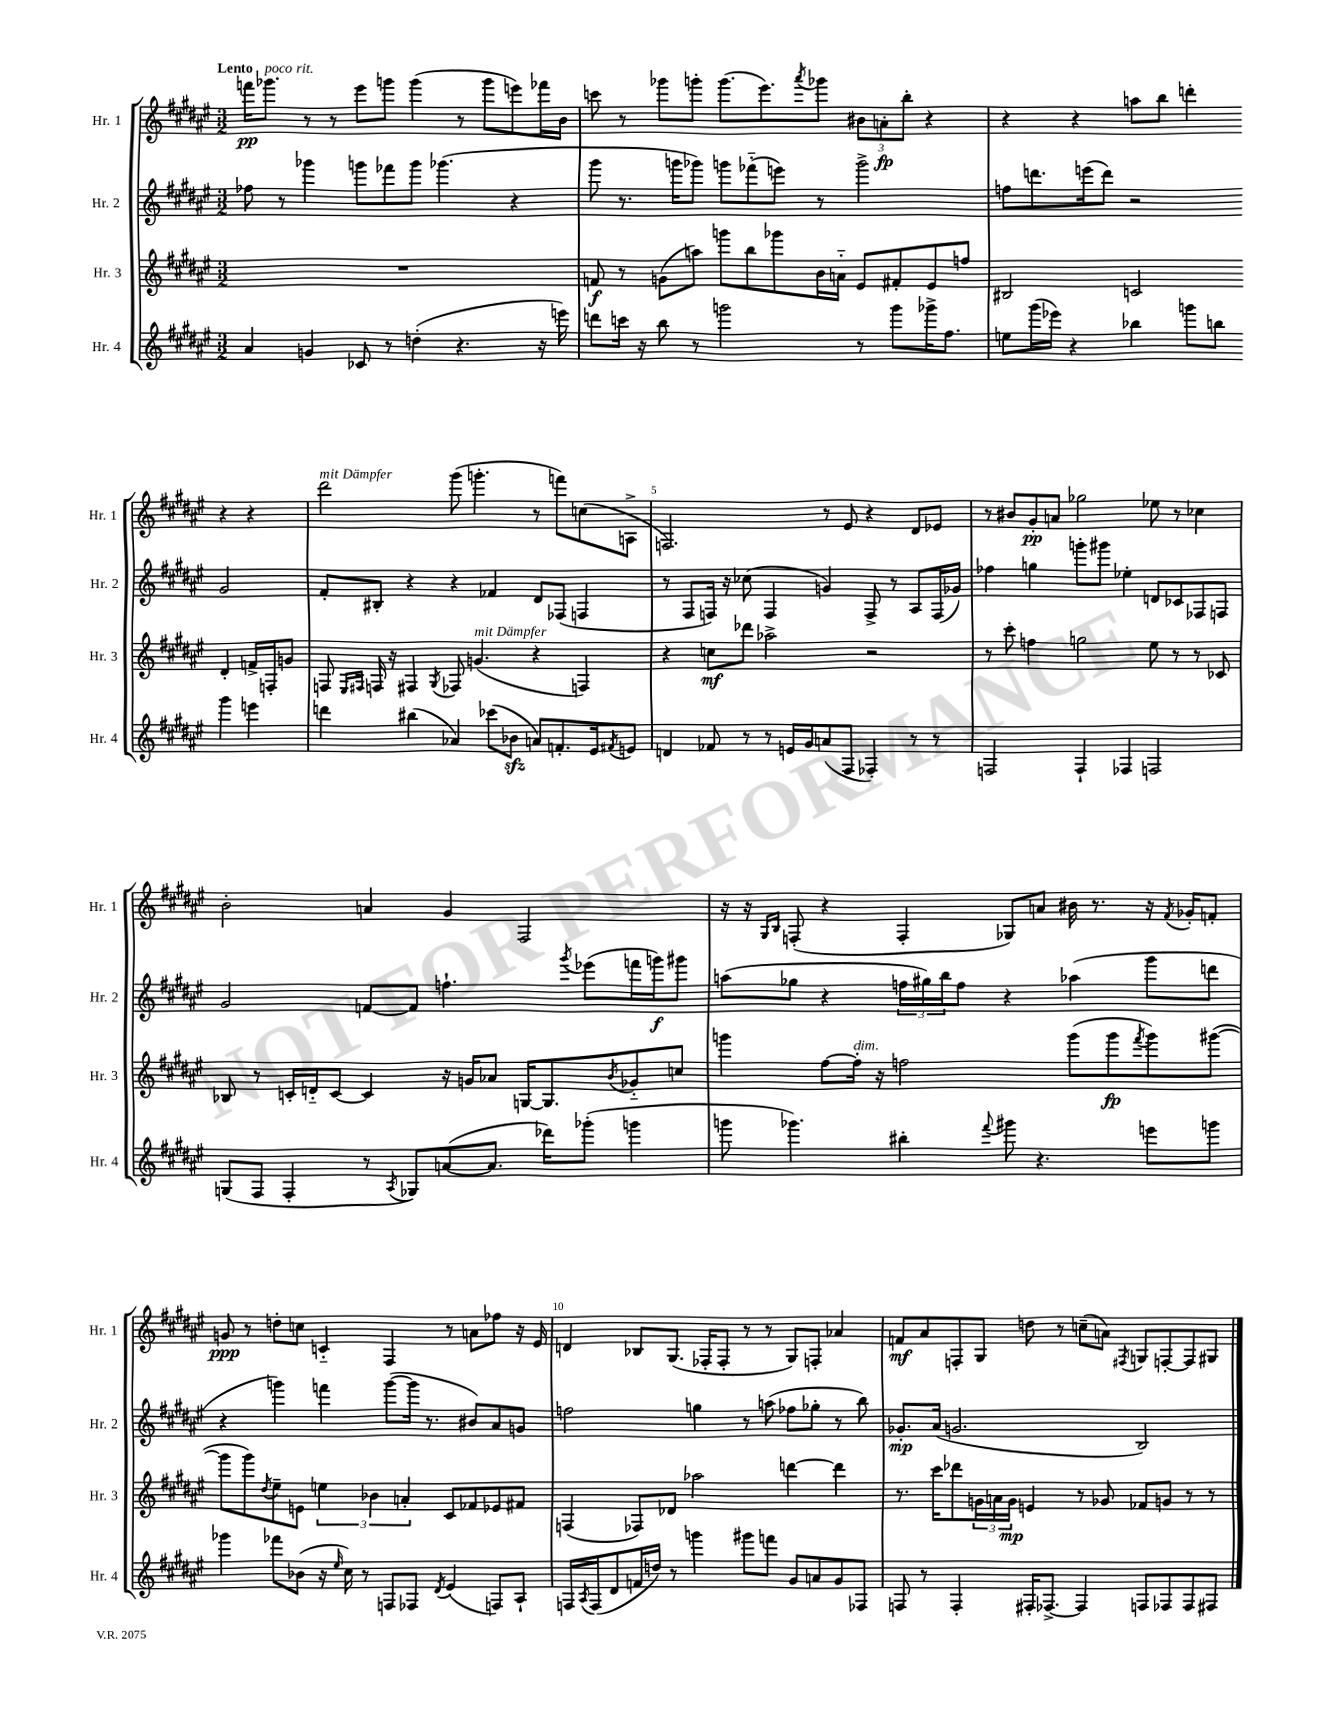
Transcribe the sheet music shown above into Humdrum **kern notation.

**kern	**kern	**kern	**kern
*staff4	*staff3	*staff2	*staff1
*clefG2	*clefG2	*clefG2	*clefG2
*k[f#c#g#d#a#e#]	*k[f#c#g#d#a#e#]	*k[f#c#g#d#a#e#]	*k[f#c#g#d#a#e#]
*M3/2	*M3/2	*M3/2	*M3/2
4a#	1.r	8ff-	16fff
.	.	.	8.ggg-
.	.	8r	.
4g	.	4ggg-	8r
.	.	.	8r
8c-	.	8ggg	8eee#
8r	.	8fff-	8ggg
(4dd'	.	8ggg	(4ggg
.	.	(4.ggg-	.
4.r	.	.	8r
.	.	.	8ggg
.	.	4r	8eee)
16r	.	.	16fff-
16eee)	.	.	16b
=	=	=	=
8ddd	8f	8ggg#	8ccc
16ccc	8r	8.r	8r
16r	.	.	.
8bb	(8g	.	8ggg-
.	.	16ggg	.
8r	8aa)	8ggg-)	8ggg'
2ggg	8ggg	8ggg	(8.ggg
.	8bb	(8fff-'~	.
.	.	.	8.eee#)
.	8ggg-	8eee)	.
.	.	.	8qaaa#
.	16b	8r	8ggg-
.	16a'~	.	.
8r	8e#	2ggg^	12b#
.	.	.	12a'
8ggg	8f#'	.	.
.	.	.	12bb'
16ggg-^	8e#	.	4r
8.ff#	.	.	.
.	8ff	.	.
=	=	=	=
8ee	2B#	8ff	4r
(16ggg#	.	8.ddd	.
16eee-)	.	.	.
4r	.	.	4r
.	.	(16eee	.
.	.	8ddd)	.
4bb-	2c	2r	8aa
.	.	.	8bb
8ggg	.	.	4ddd'
8bb	.	.	.
4ggg	4d#'	2g#	4r
4eee	16f^	.	4r
.	16F'	.	.
.	8g	.	.
=	=	=	=
4ddd	8F	8f#'	2ddd#
.	16qqE#	.	.
.	16qqF#	.	.
.	16F	8B#'	.
.	16r	.	.
(4bb#	4F#	4r	.
.	8qG#	.	.
4a-)	8F-	4r	(8ggg#
.	(4.g	.	4.ggg'
(8ccc-	.	4f-	.
8b-	.	.	.
8a)	4r	8d#	8r
8.f'	.	(8F-	8fff)
.	4F)	4F	(8cc
16e#	.	.	.
8qf#	.	.	.
8e	.	.	8A^
=	=	=	=
4d	4r	8r	2.F)
.	.	8F#	.
8f-	8cc	16F)	.
.	.	16r	.
8r	8ddd-	(8cc-	.
8r	2aa-^	4F	.
16e	.	.	.
16g#	.	.	.
(8a	.	4g)	8r
8F#	.	.	8e#
4F-')	2r	8F^	4r
.	.	8r	.
8r	.	8A#	8d#
8r	.	(16F	8e-
.	.	16g-)	.
=	=	=	=
2F	8r	4ff-	8r
.	8ccc#'	.	8b#
.	4ff	4gg	8g#'
.	.	.	8a
4F`	2gg	8ggg'	2gg-
.	.	8ggg#	.
4F-	.	4ee-'	.
2F	8ee#	8d	8ee-
.	8r	8c-	8r
.	8r	8F-	4cc-
.	8c-	8F	.
=	=	=	=
(8G	8B-	2g#	2b'
8F#	8r	.	.
4F#'	16c'	.	.
.	16d'~	.	.
.	[8c	.	.
8r	4c]	[8f	4a
8qA#	.	.	.
8G-)	.	8f]	.
([8a	16r	4.ff`	4g#
.	16g	.	.
8.a]	8a-	.	.
.	[16G	.	2F#
16ddd-)	8.G]	.	.
.	.	8qggg#	.
(8ggg-'	.	(8eee-	.
.	8qb	.	.
4ggg	8g-'~	16fff	.
.	.	16ggg)	.
.	8cc	8ggg#	.
=	=	=	=
8ggg	4ggg	(8aa	16r
.	.	.	16r
.	.	.	16qqG#
.	.	.	16qqB
4.ggg-)	.	8gg-	(8F'
.	[8ff#	4r	4r
.	16ff#']	.	.
.	16r	.	.
4bb#'	2ff	24ff	4F'
.	.	24gg#)	.
.	.	24bb	.
.	.	8ff	.
8qqfff#	.	.	.
8ggg#	.	4r	8G-)
4.r	.	.	8a
.	(8ggg	(4aa-	16b#
.	.	.	8.r
.	8ggg	.	.
.	8qfff#	.	.
8eee	8ggg)	8ggg#	16r
.	.	.	8qf#
.	.	.	16g-'
8ggg	([8ggg#	8ddd	8f'
=	=	=	=
4ggg-	8ggg#]	4r	8g
.	8ggg#)	.	8r
.	8qdd#	.	.
8fff-	8ee#~	4ggg)	8dd'
(8b-	8e	.	8cc
16r	6ee	4fff	4c'~
16qqee#	.	.	.
16cc#)	.	.	.
8r	.	.	.
.	6b-	.	.
8F	.	([8ggg	4F#
.	6a'	.	.
8F-	.	16ggg]	.
.	.	8.r	.
8qd#	.	.	.
(4e#	8c#	.	8r
.	8f-	8b#)	8a
8F)	8e-	8a#	8ff-
8A#`	8f#	8g	16r
.	.	.	16e#
=	=	=	=
16F	(4F	2ff	4d
8qA#	.	.	.
(16F	.	.	.
8d#	.	.	.
16f	8F-)	.	8B-
16dd)	.	.	.
8r	8d-	.	(8.G#
4ggg	2aa-	4gg	.
.	.	.	16F-'
.	.	.	8F-'
8ggg#	.	8r	8r
8fff	.	(8aa	8r
8g#	[4ddd	8ff-	8G#)
8a	.	8gg-'	8F'
8g#	4ddd]	8r	4a-
8F-	.	8bb)	.
=	=	=	=
8F	8.r	8.g-'	8f
8r	.	.	8a#
.	16ccc#	(16a#	.
4F'	8ddd-	2.g	8F'
.	24g	.	8G#
.	24a	.	.
.	24g	.	.
16F#'	4e	.	8dd
[8.F-^	.	.	.
.	.	.	8r
4F-]	8r	.	(8cc~
.	8g-	.	8a)
.	.	.	8qF#
8F	8f-	2B)	8G
8F-	8g	.	[8F'
8F-	8r	.	8F]
8F#	8r	.	8G#
==	==	==	==
*-	*-	*-	*-
